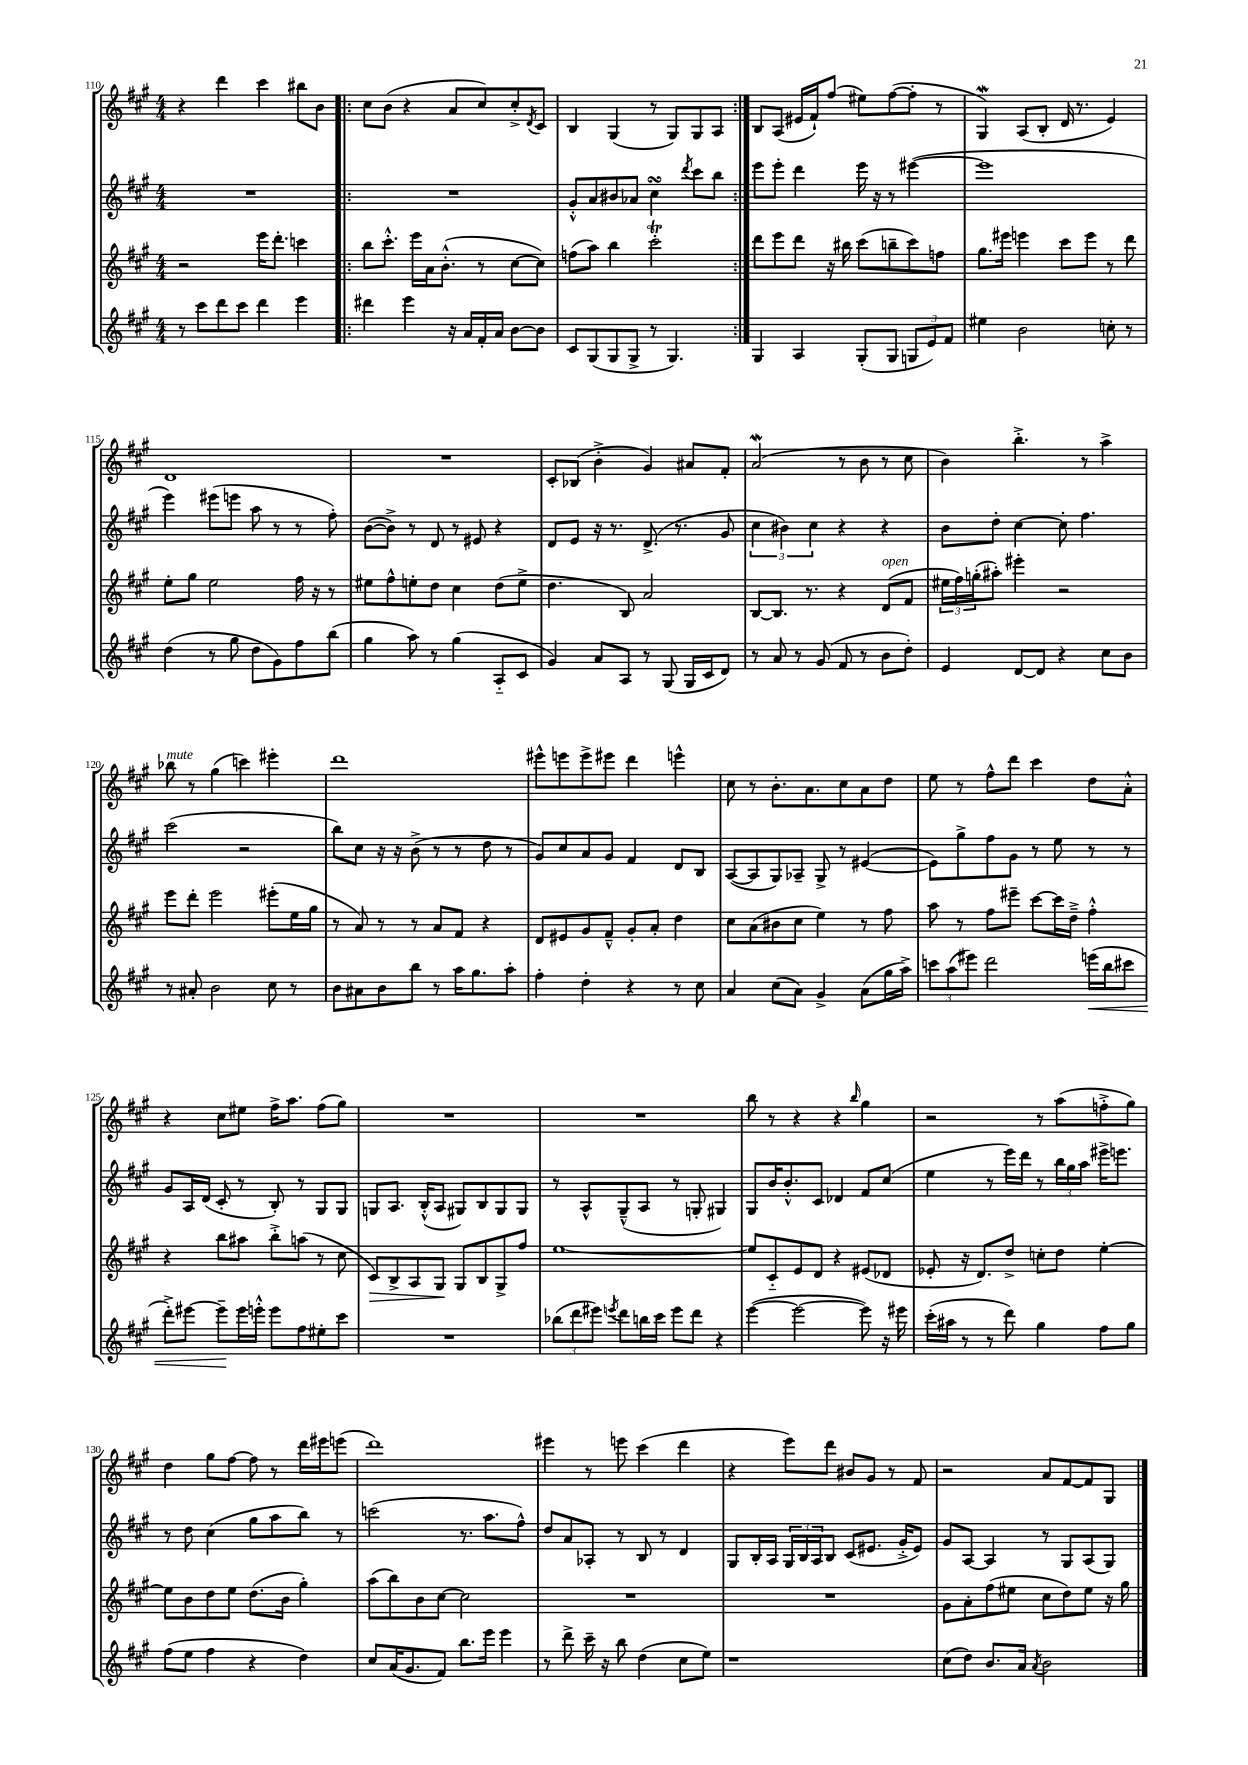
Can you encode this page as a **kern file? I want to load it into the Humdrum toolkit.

**kern	**dynam	**kern	**dynam	**kern	**kern
*part4	*part4	*part3	*part3	*part2	*part1
*staff4	*staff4	*staff3	*staff3	*staff2	*staff1
*clefG2	*	*clefG2	*	*clefG2	*clefG2
*k[f#c#g#]	*	*k[f#c#g#]	*	*k[f#c#g#]	*k[f#c#g#]
*M4/4	*	*M4/4	*	*M4/4	*M4/4
=110	=110	=110	=110	=110	=110
8r	.	2r	.	1r	4r
8ccc#\L	.	.	.	.	.
8ddd\	.	.	.	.	4ddd\
8ccc#\J	.	.	.	.	.
4ddd\	.	16eee\KL	.	.	4ccc#\
.	.	8.ddd'\J	.	.	.
4eee\	.	4cccn\	.	.	8bb#X\L
.	.	.	.	.	8b\J
=111!|:	=111!|:	=111!|:	=111!|:	=111!|:	=111!|:
4ddd#X\	.	8bb\L	.	1r	8cc#\L
.	.	8.ccc#'^^\J	.	.	(8b\J
4eee\	.	.	.	.	4r
.	.	16eee\LL	.	.	.
.	.	16a\J	.	.	.
.	.	(8.b'^^\J	.	.	.
16r	.	.	.	.	8a/L
16a/LL	.	.	.	.	.
16f#'/	.	8r	.	.	8cc#/)
16a/JJ	.	.	.	.	.
[8b\L	.	[8cc#\L	.	.	8cc#'^/
.	.	.	.	.	8qd/
8b\J]	.	8cc#\J])	.	.	8c#/J
=112	=112	=112	=112	=112	=112
8c#/L	.	(8ffn\L	.	8g#'^^/L	4B/
(8G#/	.	8aa\J)	.	8a/	.
8G#/	.	4bb\	.	8b#X/	(4G#/
8G#^/J	.	.	.	8a-X/J	.
8r	.	2ccc#t'\	.	4cc#sSsS\	8r
4.G#/)	.	.	.	.	8G#/L)
.	.	.	.	8qddd/	.
.	.	.	.	8ccc#\L	8G#/
.	.	.	.	8bb\J	8A/J
=113:|!	=113:|!	=113:|!	=113:|!	=113:|!	=113:|!
4G#/	.	8ddd\L	.	8eee\L	8B/L
.	.	8eee\	.	8eee'\J	(8A/J
4A/	.	8ddd\J	.	4ddd\	16e#X/LL
.	.	.	.	.	16f#`/J)
.	.	16r	.	.	(8ff#/J
.	.	16bb#X\	.	.	.
(8G#'/L	.	(8ccc#\L	.	16eee\	8ee#X\L)
.	.	.	.	16r	.
8G#/J	.	8bbn~\	.	8r	([8ff#\
12Gn/L	.	8ccc#\)	.	([4eee#X\	8ff#'\J]
12e/)	.	.	.	.	.
.	.	8ffn\J	.	.	8r
12f#/J	.	.	.	.	.
=114	=114	=114	=114	=114	=114
4ee#X\	.	8.gg#\L	.	1eee#]	4G#W/)
.	.	16eee#X\Jk	.	.	.
2b\	.	4eeen\	.	.	(8A/L
.	.	.	.	.	8B'/J
.	.	8ccc#\L	.	.	16d/
.	.	.	.	.	8.r
.	.	8eee\J	.	.	.
8ccn'\	.	8r	.	.	4e/)
8r	.	8ddd\	.	.	.
!!LO:LB:g=z
=115	=115	=115	=115	=115	=115
(4dd\	.	8ee'\L	.	4eee\)	1d
.	.	8gg#\J	.	.	.
8r	.	2ee\	.	(8eee#X\L	.
8gg#\	.	.	.	8eeen\J	.
8dd\L	.	.	.	8aa\	.
8g#\)	.	.	.	8r	.
8ff#\	.	16ff#\	.	8r	.
.	.	16r	.	.	.
(8bb\J	.	8r	.	8ff#'\)	.
=116	=116	=116	=116	=116	=116
4gg#\	.	8ee#X\L	.	([8b\L	1r
.	.	8ff#^^\	.	8b^\J])	.
8aa\)	.	8een'\	.	8r	.
8r	.	8dd\J	.	8d/	.
(4gg#\	.	4cc#\	.	8r	.
.	.	.	.	8e#X/	.
8A/L	.	(8dd\L	.	4r	.
8c#/J	.	8ee^\J	.	.	.
=117	=117	=117	=117	=117	=117
4g#/)	.	4.dd\	.	8d/L	8c#'/L
.	.	.	.	8e/J	(8B-X/J
8a/L	.	.	.	16r	4b'^\
.	.	.	.	8.r	.
8A/J	.	8B/)	.	.	.
8r	.	2a/	.	(8.d^/	4g#/)
(8G#/	.	.	.	.	.
.	.	.	.	8.r	.
16G#/LL	.	.	.	.	8a#X/L
16c#/J	.	.	.	.	.
8d/J)	.	.	.	8g#/	8f#'/J
=118	=118	=118	=118	=118	=118
8r	.	[8B/L	.	6cc#\	(2aw/
8a/	.	8.B/J]	.	.	.
.	.	.	.	6b#X\)	.
8r	.	.	.	.	.
.	.	8.r	.	.	.
.	.	.	.	6cc#\	.
(8g#/	.	.	.	.	.
8f#/	.	4r	.	4r	8r
8r	.	.	.	.	8b\
!	!	!LO:TX:a:i:t=open	!	!	!
8b\L	.	(8d/L	.	4r	8r
8dd'\J)	.	8f#/J	.	.	8cc#\
=119	=119	=119	=119	=119	=119
4e/	.	24ee#X\LL	.	8b\L	4b\)
.	.	24ff#\)	.	.	.
.	.	(24ggn'\J	.	.	.
.	.	8aa#X'\J)	.	8dd'\J	.
[8d/L	.	4eee#X'\	.	[4cc#\	4.bb'^\
8d/J]	.	.	.	.	.
4r	.	2r	.	8cc#'\]	.
.	.	.	.	4.ff#\	8r
8cc#\L	.	.	.	.	4aa^\
8b\J	.	.	.	.	.
!!LO:LB:g=z
=120	=120	=120	=120	=120	=120
!	!	!	!	!	!LO:TX:a:i:t=mute
8r	.	8eee\L	.	(2ccc#\	8bb-X\
8a#X'/	.	8ddd'\J	.	.	8r
2b\	.	2eee\	.	.	(4gg#\
.	.	.	.	2r	4cccn\)
8cc#\	.	(8eee#X'\L	.	.	4eee#X'\
8r	.	16ee\L	.	.	.
.	.	16gg#\JJ	.	.	.
=121	=121	=121	=121	=121	=121
8b\L	.	8r	.	8bb\L)	1ddd
8a#X\	.	8a/)	.	8cc#\J	.
8b\	.	8r	.	16r	.
.	.	.	.	16r	.
8bb\J	.	8r	.	(8b^\	.
8r	.	8a/L	.	8r	.
16aa\KL	.	8f#/J	.	8r	.
8.gg#\	.	.	.	.	.
.	.	4r	.	8dd\	.
8aa'\J	.	.	.	8r	.
=122	=122	=122	=122	=122	=122
4ff#'\	.	8d/L	.	8g#/L)	8eee#X^^\L
.	.	8e#X/	.	8cc#/	8eeen\
4dd'\	.	8g#/	.	8a/	8eee^\
.	.	8f#~^^/J	.	8g#/J	8eee#X\J
4r	.	8g#'/L	.	4f#/	4ddd\
.	.	8a'/J	.	.	.
8r	.	4dd\	.	8d/L	4eeen^^\
8cc#\	.	.	.	8B/J	.
=123	=123	=123	=123	=123	=123
4a/	.	8cc#\L	.	([8A/L	8cc#\
.	.	(8a\	.	8A/]	8r
(8cc#\L	.	8b#X\	.	8G#/)	8.b'\L
8a\J)	.	8cc#\J	.	8A-X~/J	.
.	.	.	.	.	8.a\
4g#^/	.	4ee\)	.	8G#^/	.
.	.	.	.	8r	8cc#\
(8a\L	.	8r	.	([4e#X/	8a\
16gg#\L	.	8ff#\	.	.	8dd\J
16aa^\JJ)	.	.	.	.	.
=124	=124	=124	=124	=124	=124
12cccn\L	.	8aa\	.	8e#\L])	8ee\
(12aa\	.	.	.	.	.
.	.	8r	.	8gg#^\	8r
12eee#X\J)	.	.	.	.	.
2ddd\	.	8ff#\L	.	8ff#\	8ff#^^\L
.	.	8eee#X~\J	.	8g#\J	8ddd\J
.	.	[8ccc#\L	.	8r	4ccc#\
.	.	16ccc#\L]	.	8ee\	.
.	.	16dd~^\JJ	.	.	.
!	!LO:HP:b	!	!	!	!
(16eeen\LL	<	4ff#'^^\	.	8r	8dd\L
16bb\J	.	.	.	.	.
8ccc#X\J	.	.	.	8r	8a'^^\J
!!LO:LB:g=z
=125	=125	=125	=125	=125	=125
8ddd'^\L)	.	4r	.	8g#/L	4r
[8eee#X\J	.	.	.	16A/L	.
.	.	.	.	(16d/JJ	.
8eee#~\L]	.	8bb\L	.	8c#'/	8cc#\L
16eee#\L	[	8aa#X\J	.	8r	8ee#X\J
16eeen'^^\JJ	.	.	.	.	.
8eee\L	.	8bb'^\L	.	8B'/)	16ff#^\KL
.	.	.	.	.	8.aa\J
8ff#\	.	(8aan\J	.	8r	.
8ee#X'\	.	8r	.	8G#/L	(8ff#\L
8ccc#\J	.	8cc#\	.	8G#/J	8gg#\J)
=126	=126	=126	=126	=126	=126
!	!	!	!LO:HP:b	!	!
1r	.	8c#/L)	>	8Gn/L	1r
.	.	8B^/	.	8.A/J	.
.	.	8A/	.	.	.
.	.	.	.	(16B'^^/KL	.
.	.	8G#/J	.	8A/J	.
.	.	8G#/L	]	8G#X/L)	.
.	.	8B/	.	8B/	.
.	.	8G#^/	.	8G#/	.
.	.	8ff#/J	.	8G#/J	.
=127	=127	=127	=127	=127	=127
(12bb-X\L	.	[1ee	.	8r	1r
12ddd\	.	.	.	.	.
.	.	.	.	8A^^/L	.
12eee#X\J)	.	.	.	.	.
8qeeen/	.	.	.	.	.
8ddd\L	.	.	.	(8G#~^^/	.
16bbn\L	.	.	.	8A/J	.
16ccc#\JJ	.	.	.	.	.
8eee\L	.	.	.	8r	.
8ddd\J	.	.	.	8Gn'/	.
4r	.	.	.	4G#X/)	.
=128	=128	=128	=128	=128	=128
([4eee\	.	8ee/L]	.	8G#/L	8bb\
.	.	8c#/	.	16b/K	8r
.	.	.	.	8.b'^^/	.
2eee\_	.	8e/	.	.	4r
.	.	8d/J	.	8c#/J	.
.	.	4r	.	4d-X/	4r
.	.	.	.	.	16qqbb/
8eee\])	.	(8e#X/L	.	8f#/L	4gg#\
16r	.	8d-X/J	.	(8cc#/J	.
16eee#X\	.	.	.	.	.
=129	=129	=129	=129	=129	=129
(16ccc#'\LL	.	8e-X'/	.	4ee\	2r
16aa#X\JJ	.	.	.	.	.
8r	.	16r	.	.	.
.	.	8.d/L)	.	.	.
8r	.	.	.	8r	.
8ddd\)	.	8dd^/J	.	16eee\LL)	.
.	.	.	.	16ddd\JJ	.
4gg#\	.	8ccn'\L	.	8r	8r
.	.	8dd\J	.	24bb\LL	(8aa\L
.	.	.	.	24gg#\	.
.	.	.	.	24aa\JJ	.
8ff#\L	.	[4ee'\	.	16eee#X^\KL	8ffn'^\
.	.	.	.	8.eeen\J	.
8gg#\J	.	.	.	.	8gg#\J)
!!LO:LB:g=z
=130	=130	=130	=130	=130	=130
(8ff#\L	.	8ee\L]	.	8r	4dd\
8ee\J	.	8b\	.	8dd\	.
4ff#\	.	8dd\	.	(4cc#\	8gg#\L
.	.	8ee\J	.	.	[8ff#\J
4r	.	(8.dd\L	.	8gg#\L	8ff#\]
.	.	.	.	8aa\	8r
.	.	16b\Jk	.	.	.
4dd\)	.	4gg#'\)	.	8bb\J)	16ddd\LL
.	.	.	.	.	16eee#X\J
.	.	.	.	8r	(8eeen\J
=131	=131	=131	=131	=131	=131
8cc#/L	.	(8aa\L	.	(2cccn\	1ddd)
(16a/K	.	8bb\)	.	.	.
8.g#/	.	.	.	.	.
.	.	8b\	.	.	.
8f#/J)	.	[8cc#\J	.	.	.
8.bb\L	.	2cc#\]	.	8.r	.
16eee\Jk	.	.	.	8.aa\L	.
4eee\	.	.	.	.	.
.	.	.	.	8ff#^^\J)	.
=132	=132	=132	=132	=132	=132
8r	.	1r	.	8dd/L	4eee#X\
8ddd^\	.	.	.	8a/	.
16ccc#~\	.	.	.	8A-X'/J	8r
16r	.	.	.	.	.
8bb\	.	.	.	8r	8eeen\
(4dd\	.	.	.	8B/	(4ccc#\
.	.	.	.	8r	.
8cc#\L	.	.	.	4d/	4ddd\
8ee\J)	.	.	.	.	.
=133	=133	=133	=133	=133	=133
1r	.	1r	.	8G#/L	4r
.	.	.	.	16B'/L	.
.	.	.	.	16A/JJ	.
.	.	.	.	24G#/LL	8eee\L)
.	.	.	.	24B/	.
.	.	.	.	24A/J	.
.	.	.	.	8B/J	8ddd\J
.	.	.	.	(8c#/L	8b#X/L
.	.	.	.	8.e#X/J	8g#/J
.	.	.	.	.	8r
.	.	.	.	16g#'^/KL	.
.	.	.	.	8e#/J)	8f#/
=134	=134	=134	=134	=134	=134
(8cc#\L	.	8g#\L	.	8g#/L	2r
8dd\J)	.	8a'\	.	[8A/J	.
8.b/L	.	(8ff#\	.	4A/]	.
.	.	8ee#X\J	.	.	.
16a/Jk	.	.	.	.	.
8qa/	.	.	.	.	.
2b\	.	8cc#\L	.	8r	8a/L
.	.	8dd\)	.	8G#/L	[8f#/
.	.	8ee#\J	.	(8A/	8f#/]
.	.	16r	.	8G#/J)	8G#/J
.	.	16gg#\	.	.	.
==	==	==	==	==	==
*-	*-	*-	*-	*-	*-
